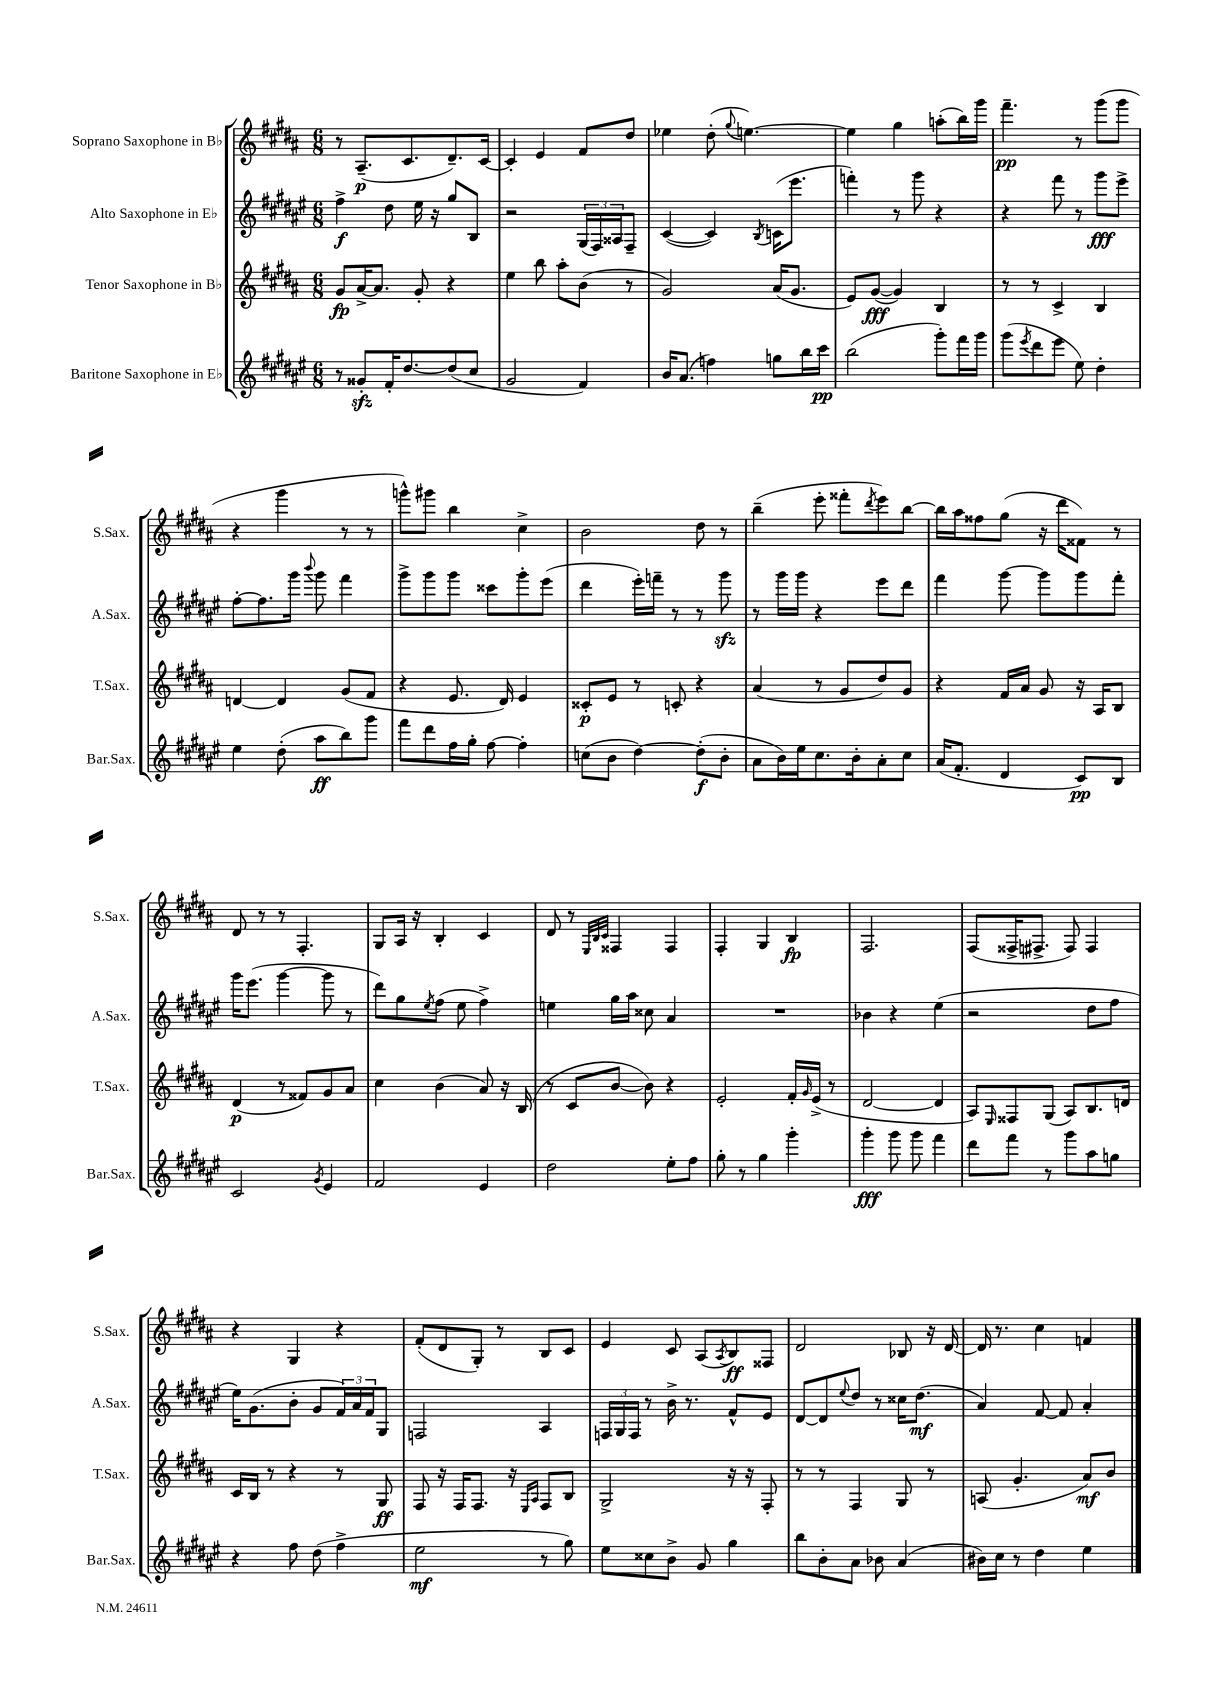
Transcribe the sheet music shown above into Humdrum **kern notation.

**kern	**kern	**kern	**kern
*staff4	*staff3	*staff2	*staff1
*clefG2	*clefG2	*clefG2	*clefG2
*k[f#c#g#d#a#e#]	*k[f#c#g#d#a#]	*k[f#c#g#d#a#e#]	*k[f#c#g#d#a#]
*M6/8	*M6/8	*M6/8	*M6/8
8r	8g#/L	4ff#^\	8r
8g##'/L	[16a#^/K	.	(8.A#~/L
.	8.a#/]J	.	.
16f#'/K	.	8dd#\	.
[8.dd#/	.	.	8.c#/
.	8g#'/	16ee#\	.
.	.	16r	.
(8dd#/]	4r	8gg#/L	8.d#~/)
8cc#/J	.	8B/J	.
.	.	.	[16c#/Jk
=	=	=	=
2g#/	4ee\	2r	4c#'/]
.	8bb\	.	4e/
.	8aa#'\L	.	.
4f#/)	(8b\J	(24G#/LL	8f#/L
.	.	24F#/)	.
.	.	24A##/J	.
.	8r	8F#~/J	8dd#/J
=	=	=	=
16b/LK	2g#/)	([4c#/	4ee-\
(8.a#/J	.	.	.
4ff\)	.	4c#/])	(8dd#'\
.	.	.	8qqgg#/
.	.	.	[4.ee\)
.	.	8qB/	.
8gg\L	(16a#/LK	(16c\LK	.
.	8.g#/J	8.eee#\J	.
16bb\L	.	.	.
16ccc#\JJ	.	.	.
=	=	=	=
(2bb\	8e/L)	4fff'\)	4ee\]
.	([8g#/J	.	.
.	4g#/])	8r	4gg#\
.	.	8ggg#\	.
8ggg#'\L)	4B/	4r	(8aa'\L
16fff#\L	.	.	16bb\L)
16ggg#\JJ	.	.	16ggg#\JJ
=	=	=	=
(8ggg#\L	8r	4r	4.fff#~\
8qeee#/	.	.	.
8ddd#\	8r	.	.
8eee#\J	4c#^/	8fff#\	.
8ee#\)	.	8r	8r
4dd#'\	4B/	8ggg#\L	(8ggg#\L
.	.	8eee#^\J	8ggg#\J
=	=	=	=
4ee#\	[4d/	[8ff#'\L	4r
.	.	8.ff#\]	.
(8dd#'\	4d/]	.	4ggg#\
.	.	16ggg#\Jk	.
.	.	8qqbbb/	.
8aa#\L	.	8ggg#\	.
8bb\)	(8g#/L	4fff#\	8r
8ggg#\J	8f#/J	.	8r
=	=	=	=
8fff#\L	4r	8ggg#^\L	8ggg^^\L)
8ddd#\	.	8ggg#\	8ggg#\J
16ff#\L	8.e/	8ggg#\J	4bb\
16gg#'\JJ	.	.	.
[8ff#\	.	8ccc##\L	.
.	16d#/)	.	.
4ff#'\]	4e/	8ggg#'\	4cc#^\
.	.	(8eee#\J	.
=	=	=	=
(8cc\L	8c##'/L	4ddd#\	2b\
8b\J	8e/J	.	.
[4dd#\)	8r	16eee#'\LL)	.
.	.	16fff~\JJ	.
.	8c'/	8r	.
(8dd#'\]L	4r	8r	8dd#\
8b'\J	.	8ggg#\	8r
=	=	=	=
8a#\L	(4a#/	8r	(4bb~\
16b\L)	.	16ggg#\LL	.
16ee#\J	.	16ggg#\JJ	.
8.cc#\	8r	4r	8eee'\
.	8g#/L	.	8fff##'\L
16b'\k	.	.	.
.	.	.	8qddd#/
8a#'\	8dd#/)	8eee#\L	8eee\)
8cc#\J	8g#/J	8ddd#\J	[8bb\J
=	=	=	=
(16a#/LK	4r	4fff#\	16bb\]LL
8.f#'/J	.	.	16aa#\J
.	.	.	8ff##\
4d#/	16f#/LL	[8ggg#\	(8gg#\J
.	16a#/JJ	.	.
.	8g#/	8ggg#\]L	16r
.	.	.	16ddd#\LK
8c#/L)	16r	8ggg#\	8f##\J)
.	16A#/LK	.	.
8B/J	8B/J	8fff#'\J	8r
=	=	=	=
2c#/	(4d#/	16ggg#\LK	8d#/
.	.	(8.eee#\J	.
.	.	.	8r
.	8r	[4ggg#\	8r
.	8f##/L)	.	4.F#'/
8qg#/	.	.	.
4e#/	8g#/	8ggg#\]	.
.	8a#/J	8r	.
=	=	=	=
2f#/	4cc#\	8ddd#\L)	8G#/L
.	.	8gg#\	16A#/Jk
.	.	.	16r
.	.	8qee#/	.
.	(4b\	(8ff#\J	4B'/
.	.	8ee#\	.
4e#/	8a#/)	4ff#^\)	4c#/
.	16r	.	.
.	(16B/	.	.
=	=	=	=
2dd#\	8r	4ee\	8d#/
.	8c#/L	.	8r
.	.	.	32qqE/LLL
.	.	.	32qqB/
.	.	.	32qqc#/JJJ
.	[8b/J	16gg#\LL	4F##/
.	.	16aa#\JJ	.
.	8b\])	8cc##\	.
8ee#'\L	4r	4a#/	4F##/
8ff#\J	.	.	.
=	=	=	=
8gg#'\	2e'/	2.r	4F#'/
8r	.	.	.
4gg#\	.	.	4G#/
4ggg#'\	16f#'/LL	.	4B/
.	16qqg#/	.	.
.	(16e^/JJ	.	.
.	8r	.	.
=	=	=	=
4ggg#'\	[2d#/	4b-\	2.F#/
8ggg#\	.	4r	.
8ggg#\	.	.	.
4fff#\	4d#/]	(4ee#\	.
=	=	=	=
8ddd#\L	8A#/L)	2r	(8F#/L
.	16qqE/	.	.
8fff#\J	8F##/	.	16F##^/K
.	.	.	8.F#^/J
8r	(8G#/J	.	.
8ggg#\L	8A#/L)	.	8F#/)
8aa#\	8.B/	8dd#\L	4F#/
8gg\J	.	8ff#\J	.
.	16d/Jk	.	.
=	=	=	=
4r	16c#/LL	16ee#\LK)	4r
.	16B/JJ	(8.g#\	.
.	8r	.	.
8ff#\	4r	8b'\J	4G#/
(8dd#\	.	8g#/L	.
4ff#^\	8r	24f#/L)	4r
.	.	24a#/	.
.	.	24f#/J	.
.	8G#/	8G#/J	.
=	=	=	=
2ee#\	8F#/	2F/	(8f#'/L
.	16r	.	8d#/
.	16F#/LK	.	.
.	8.F#/J	.	8G#'/J)
.	.	.	8r
.	16r	.	.
.	16qqE/LL	.	.
.	16qqA#/JJ	.	.
8r	8F#/L	4A#/	8B/L
8gg#\)	8B/J	.	8c#/J
=	=	=	=
8ee#\L	2G#^/	24F/LL	4e/
.	.	24G#/	.
.	.	24F/JJ	.
8cc##\	.	8r	.
8b^\J	.	16b^\	8c#/
.	.	8.r	.
8g#/	.	.	(8A#/L
.	.	.	8qA#/
4gg#\	16r	8f#^^/L	8B/)
.	16r	.	.
.	8F#'/	8e#/J	8F##/J
=	=	=	=
8bb\L	8r	[8d#/L	2d#/
8b'\	8r	8d#/]	.
.	.	8qqee#/	.
8a#\J	4F#/	8dd#/J	.
8b-\	.	8r	.
(4a#/	8G#/	16cc##\LK	8B-/
.	.	(8.dd#\J	.
.	8r	.	16r
.	.	.	[16d#/
=	=	=	=
16b#\LL)	(8A/	4a#/)	16d#/]
16cc#\JJ	.	.	8.r
8r	4.g#'/	.	.
4dd#\	.	[8f#/	4cc#\
.	.	8f#/]	.
4ee#\	8a#/L)	4a#'/	4f/
.	8b/J	.	.
==	==	==	==
*-	*-	*-	*-
